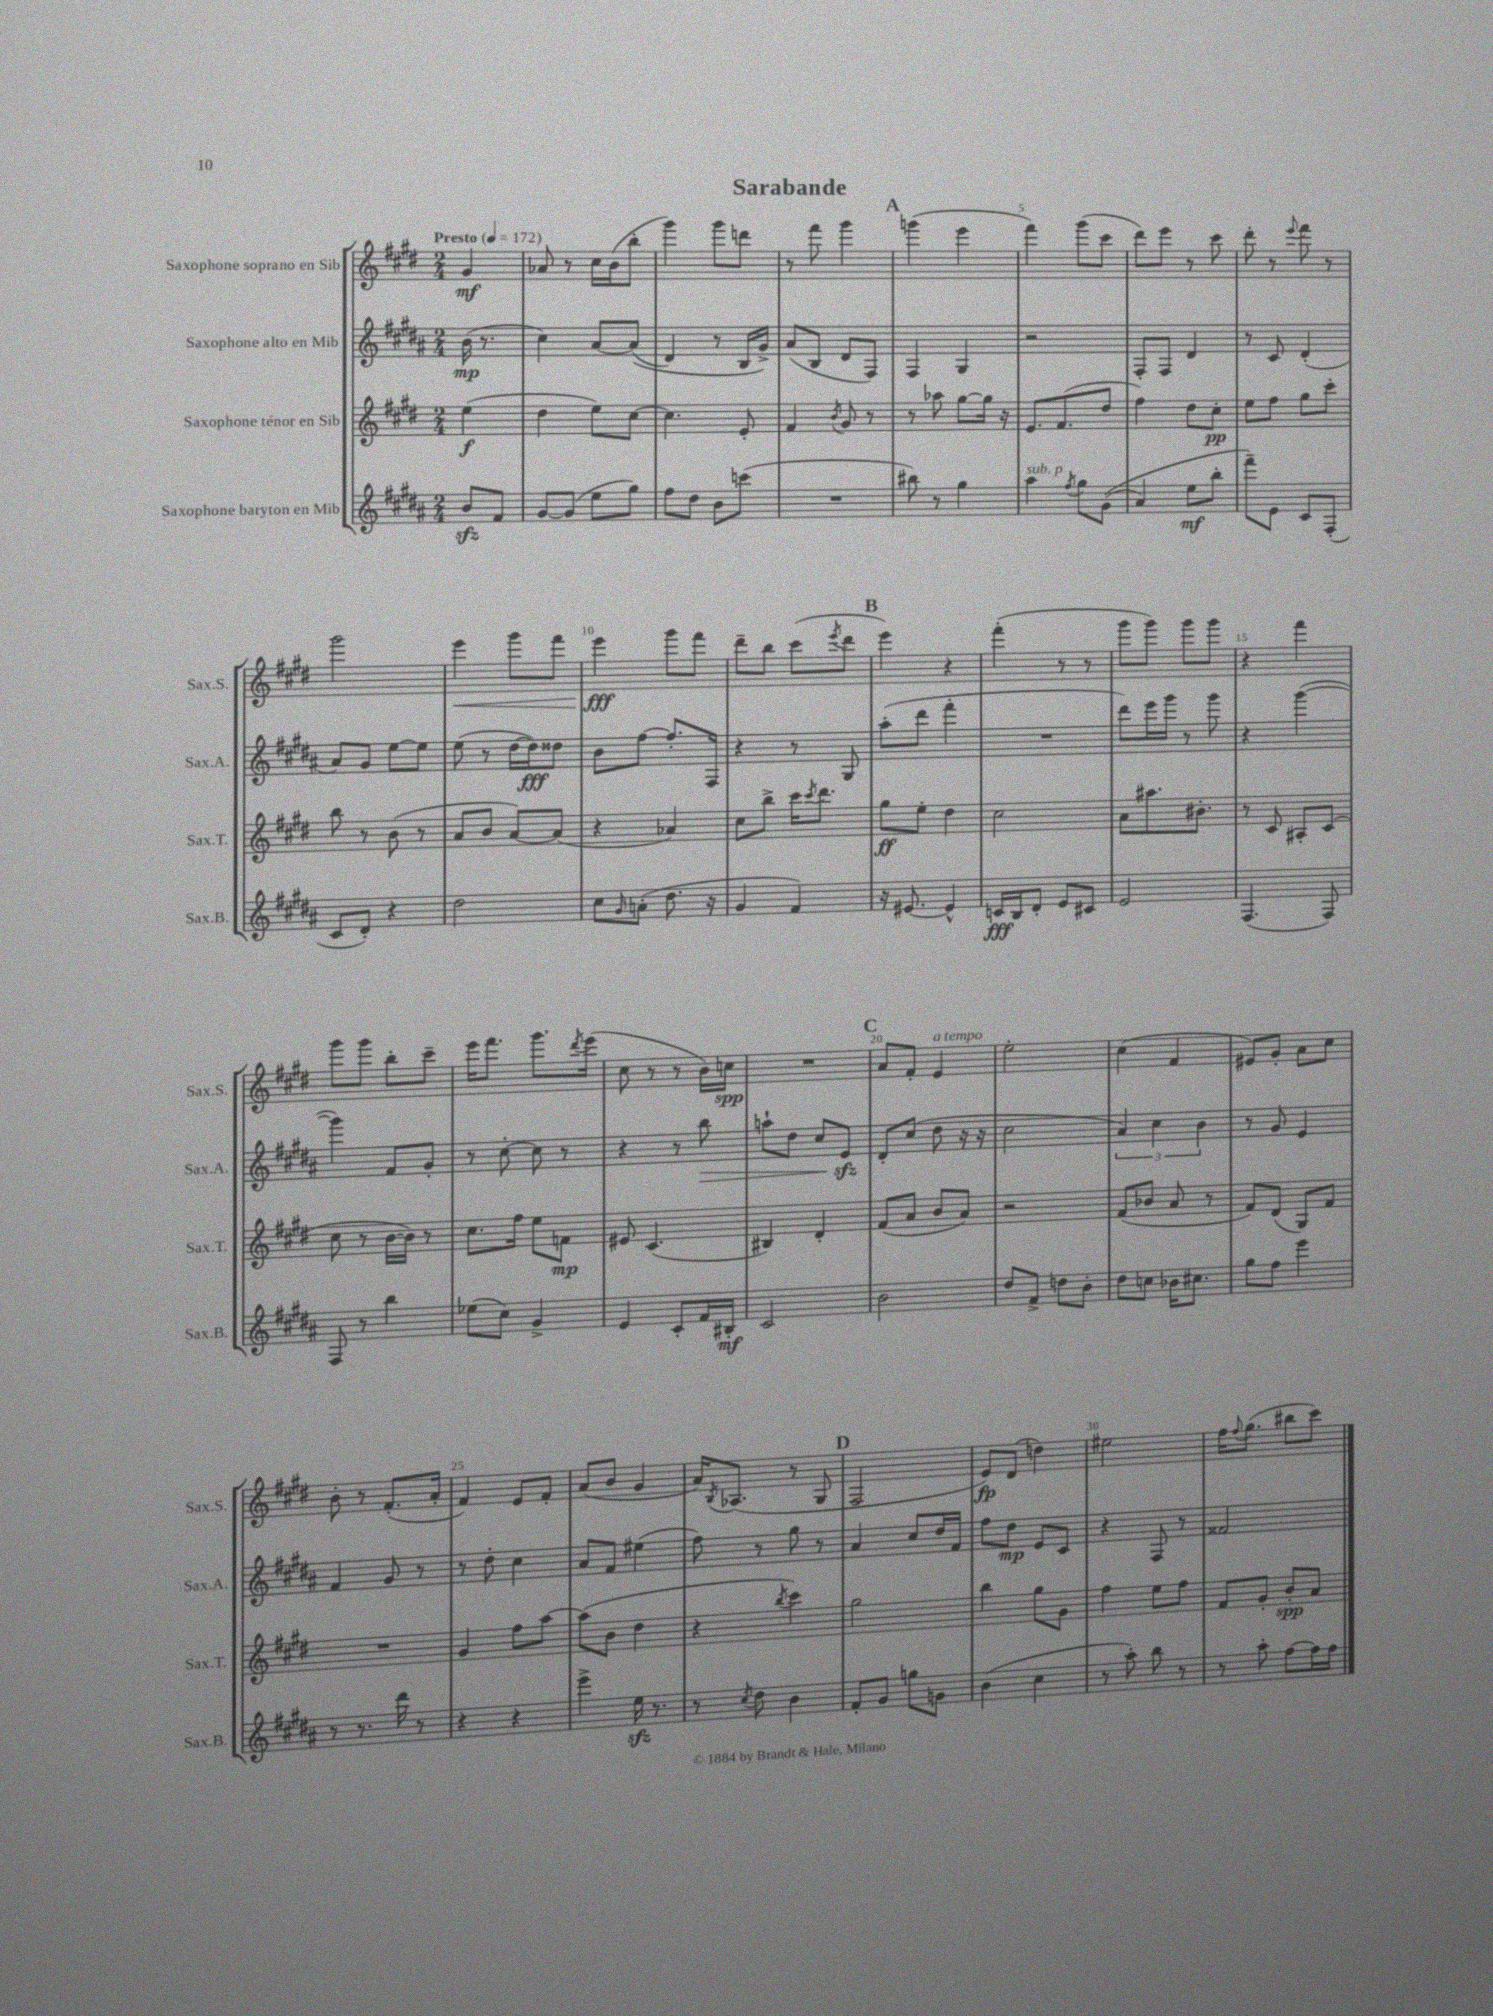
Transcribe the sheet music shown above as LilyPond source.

\header { title = "Sarabande" }
<<
\new StaffGroup <<
\new Staff = "s0" \with { instrumentName = "Saxophone soprano en Sib" shortInstrumentName = "Sax.S." } {
    \clef treble \key e \major \numericTimeSignature \time 2/4 \partial 4 \tempo "Presto" 4 = 172
    gis'4\mf |
    aes'8 r8 cis''16 b'16( b''8-. |
    gis'''4) gis'''8 d'''8 |
    r8 fis'''8 gis'''4 |
    \mark \markup { \bold "A" } g'''4( e'''4 |
    fis'''4) gis'''8( cis'''8 |
    dis'''8) e'''8 r8 cis'''8 |
    dis'''8-. r8 \appoggiatura { e'''8 } fis'''8 r8 |
    gis'''2 |
    e'''4\< gis'''8 fis'''8 |
    e'''4\fff\! gis'''8 fis'''8 |
    dis'''8-- b''8 cis'''8( \acciaccatura { e'''8 } dis'''8 |
    \mark \markup { \bold "B" } e'''4) r4 |
    fis'''4-.( r8 r8 |
    gis'''8 gis'''8) gis'''8 gis'''8 |
    r4 fis'''4 |
    gis'''8 gis'''8 b''8-. cis'''8-- |
    e'''16 fis'''8. gis'''8. \acciaccatura { dis'''8 } e'''16( |
    cis''8 r8 r8 b'16) c''16\spp |
    R2 |
    \mark \markup { \bold "C" } a'8 fis'8-. e'4^\markup { \italic "a tempo" } |
    e''2-. |
    cis''4( fis'4 |
    eis'8) gis'8-. a'8 cis''8 |
    b'8-. r8 fis'8.-.( a'16-. |
    fis'4) e'8 fis'8-. |
    a'8( b'8 gis'4 |
    a'16) \acciaccatura { b8 } aes8.( r8 gis8 |
    \mark \markup { \bold "D" } fis2 |
    e'8\fp) dis'8( d''4) |
    eis''2 |
    fis''16 \appoggiatura { fis''8 } gis''8.( bis''8 cis'''8) \bar "|." |
}
\new Staff = "s1" \with { instrumentName = "Saxophone alto en Mib" shortInstrumentName = "Sax.A." } {
    \clef treble \key b \major \numericTimeSignature \time 2/4 \partial 4
    b'16\mp( r8. |
    cis''4) ais'8~ ais'8(\( |
    dis'4) r8 b16 gis'16->\) |
    ais'8( b8 dis'8 fis8) |
    \mark \markup { \bold "A" } fis4 gis4 |
    r2 |
    fis8-. fis8 dis'4 |
    r8 cis'8 dis'4-.( |
    ais'8) gis'8 e''8~ e''8 |
    e''8( r8 dis''16~ dis''16\fff) disis''8 |
    b'8 fis''8~ fis''8.-. fis16 |
    r4 r8 gis8 |
    \mark \markup { \bold "B" } ais''8-.( dis'''8 fis'''4-. |
    R2 |
    dis'''8) e'''16 gis'''16 r8 gis'''8 |
    r4 gis'''4~( |
    gis'''4) fis'8 gis'8-. |
    r8 cis''8~-. cis''8 r8 |
    r4 r8 b''8\> |
    a''8-! dis''8 cis''8 e'8\sfz\! |
    \mark \markup { \bold "C" } dis'8-. cis''8( dis''8 r16 r16 |
    cis''2 |
    \tuplet 3/2 { ais'4) cis''4 b'4 } |
    r8 gis'8 e'4 |
    fis'4 gis'8 r8 |
    r8 dis''8-. cis''4 |
    ais'8 fis'8 eis''4( |
    fis''8) r8 gis''8 r8 |
    \mark \markup { \bold "D" } ais'4 cis''8 dis''16 fis'16 |
    fis''8 dis''8\mp e'8 cis'8 |
    r4 fis8 r8 |
    fisis'2 \bar "|." |
}
\new Staff = "s2" \with { instrumentName = "Saxophone ténor en Sib" shortInstrumentName = "Sax.T." } {
    \clef treble \key e \major \numericTimeSignature \time 2/4 \partial 4
    e''4\f( |
    dis''4 e''8) cis''8~ |
    cis''4. e'8-. |
    fis'4 \acciaccatura { b'8 } gis'8 r8 |
    \mark \markup { \bold "A" } r8 aes''8 gis''8~ gis''16 r16 |
    e'8. fis'8.( dis''8 |
    fis''4) dis''8 cis''8-.\pp |
    e''8 fis''8 gis''8 cis'''8-. |
    b''8 r8 b'8( r8 |
    a'8 b'8 a'8~) a'8( |
    r4 aes'4) |
    cis''8 b''8-> cis'''16 \acciaccatura { cis'''8 } dis'''8. |
    \mark \markup { \bold "B" } gis''8\ff e''8-. dis''4 |
    cis''2 |
    a'8 ais''8. bis'8.-. |
    r8 cis'8 ais8-. cis'8( |
    cis''8 r8 b'16~ b'16) r8 |
    cis''8. fis''16 e''8 f'8\mp |
    eis'8 cis'4.( |
    bis4) dis'4-. |
    \mark \markup { \bold "C" } fis'8( a'8 b'8 a'8) |
    r2 |
    fis'8( bes'8 a'8 r8 |
    fis'8) dis'8( gis8) fis'8 |
    R2 |
    gis'4 fis''8 a''8~ |
    a''8( b'8 dis''4 |
    r4 \acciaccatura { b''8 } cis'''4) |
    \mark \markup { \bold "D" } gis''2 |
    b''4 gis''8 gis'8 |
    fis''4 e''8 fis''8 |
    fis'8 gis'8-. b'8-.\spp a'8 \bar "|." |
}
\new Staff = "s3" \with { instrumentName = "Saxophone baryton en Mib" shortInstrumentName = "Sax.B." } {
    \clef treble \key b \major \numericTimeSignature \time 2/4 \partial 4
    b'8\sfz fis'8 |
    gis'8~ gis'8( e''8 gis''8) |
    fis''8 dis''8 b'8 c'''8( |
    R2 |
    \mark \markup { \bold "A" } bis''8) r8 gis''4 |
    ais''4^\markup { \italic "sub. p" } \acciaccatura { fis''8 } gis''8 gis'8(\( |
    ais'4) e''8\mf b''8-. |
    fis'''8--\) e'8 cis'8 fis8-.( |
    cis'8 dis'8-.) r4 |
    dis''2 |
    cis''8 \grace { gis'16 } a'8-.( dis''8. r16 |
    gis'4 fis'4) |
    \mark \markup { \bold "B" } r16 eis'8.~ eis'4-^ |
    c'16\fff b16 dis'8-. e'8 cis'8 |
    e'2 |
    fis4.( fis8) |
    fis8 r8 b''4 |
    ees''8( cis''8) gis'4-> |
    e'4 cis'8-. fis'16 bis16-.\mf |
    cis'2 |
    \mark \markup { \bold "C" } b'2 |
    dis''8 fis'8-> d''8 b'8-. |
    dis''8 c''8 bes'16 cis''8. |
    gis''8 fis''8 e'''4 |
    r8 r8. dis'''16 r8 |
    r4 r4 |
    e'''4-> e''16\sfz r8. |
    r8 \acciaccatura { cis''8 } dis''8 b'4 |
    \mark \markup { \bold "D" } fis'8-. gis'8 g''8 g'8 |
    b'4( cis''4 |
    r8 ais''8-.) b''8 r8 |
    r8 ais''8-. fis''8~ fis''16 fis''16 \bar "|." |
}
>>
>>
\layout { \context { \Score \override BarNumber.break-visibility = ##(#f #t #t) barNumberVisibility = #(every-nth-bar-number-visible 5) } }
